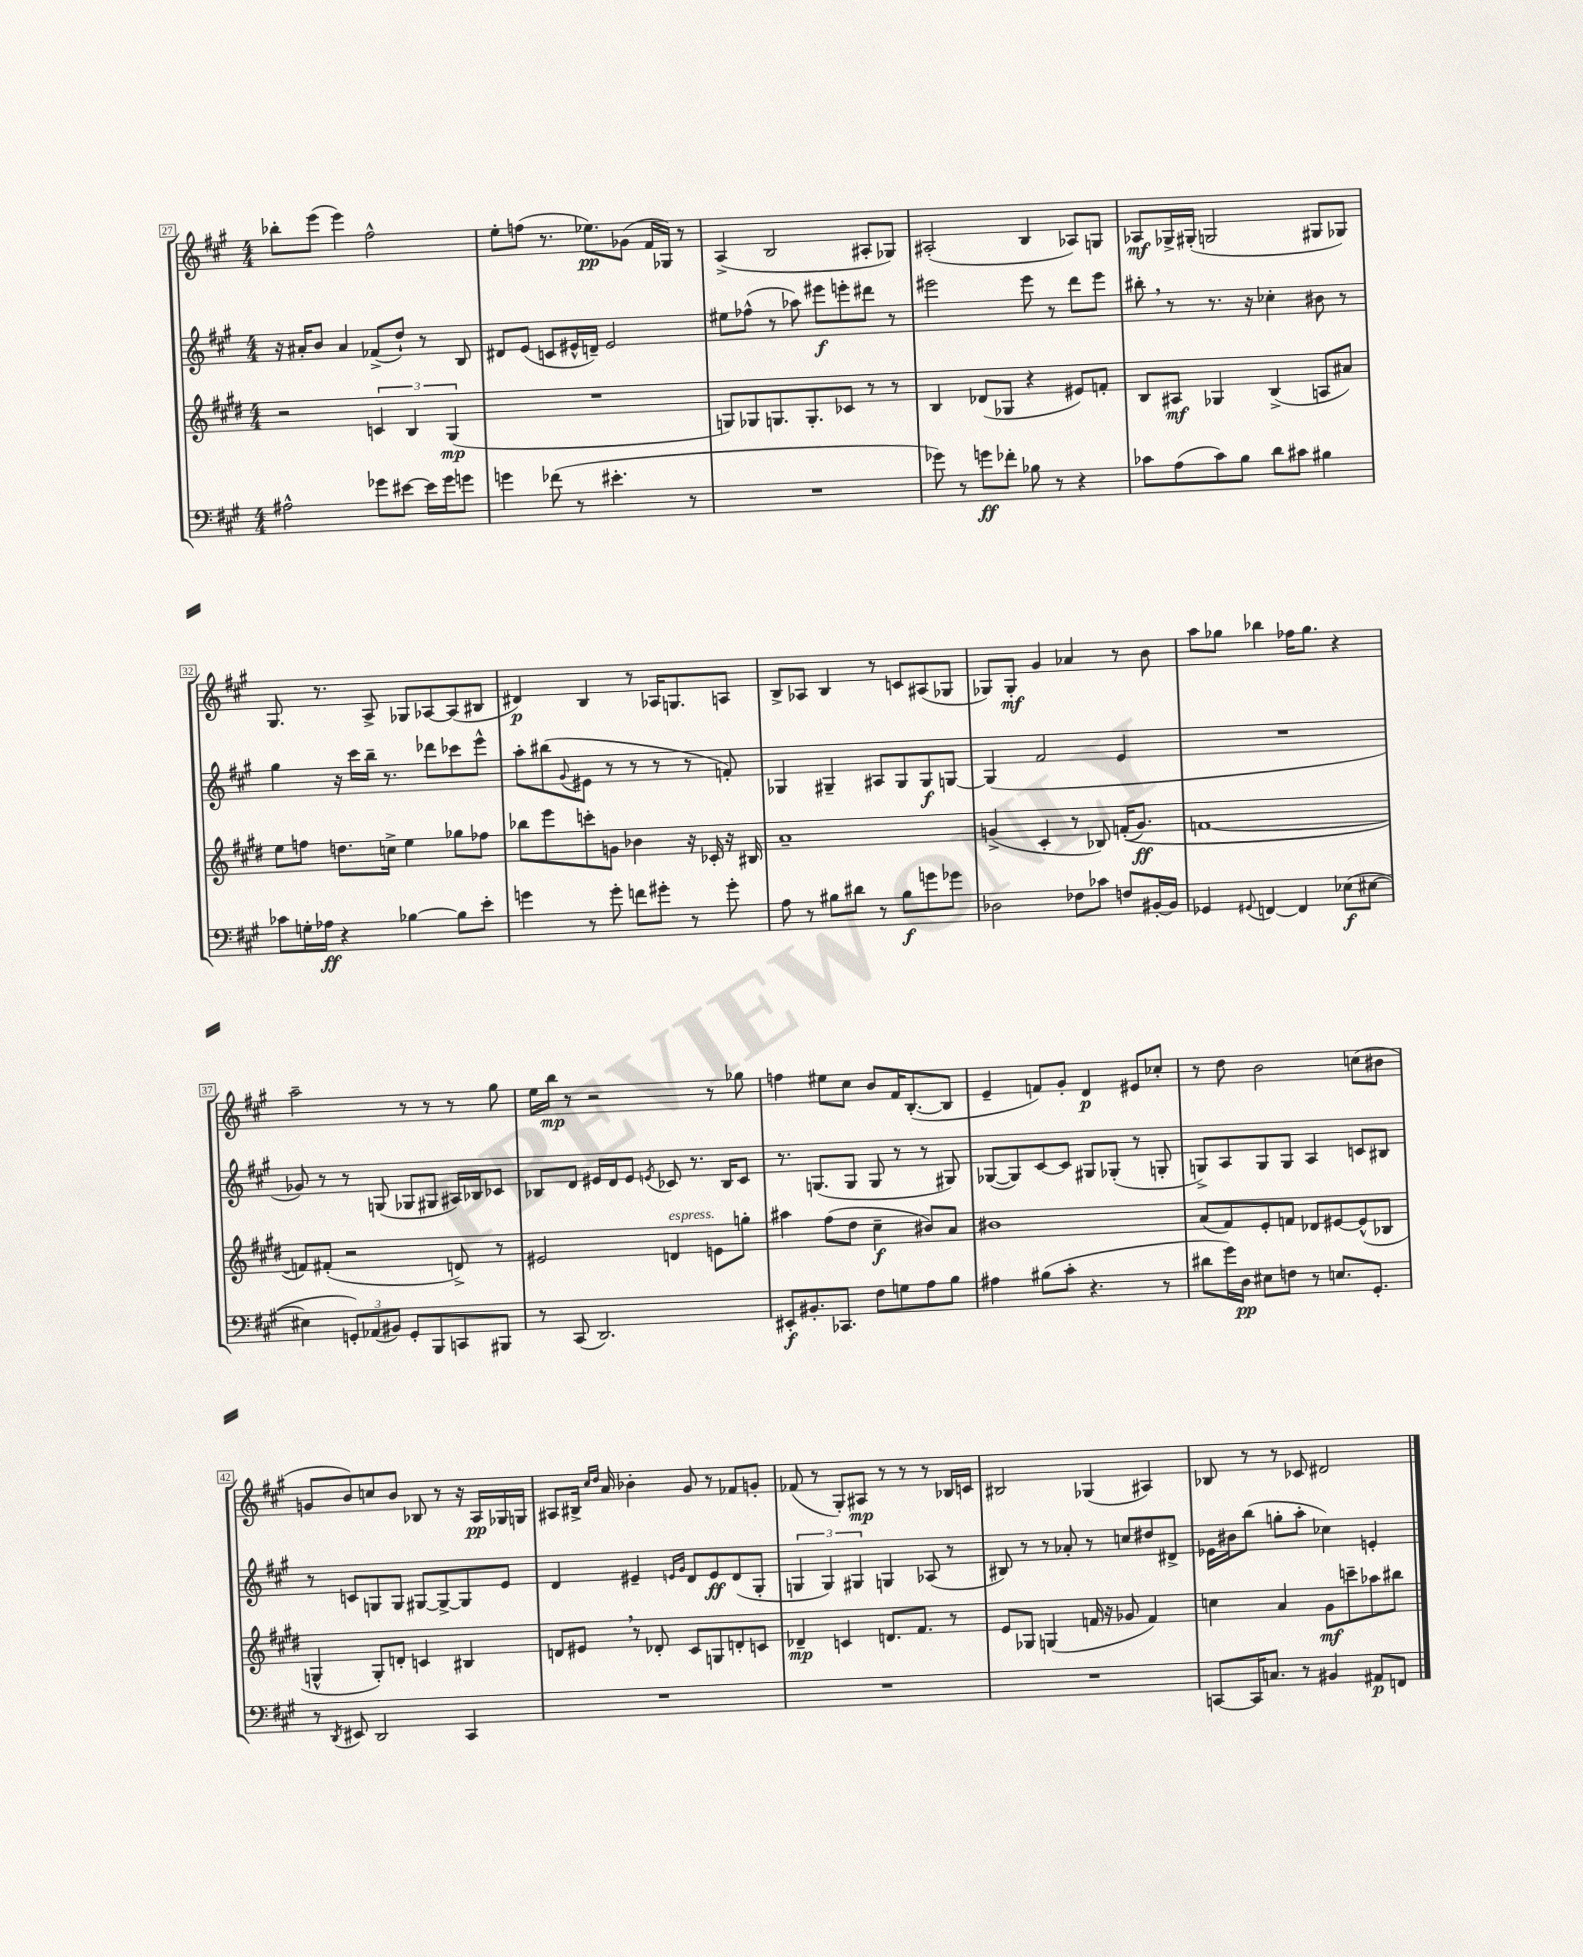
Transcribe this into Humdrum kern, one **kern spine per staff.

**kern	**dynam	**kern	**dynam	**kern	**dynam	**kern	**dynam
*part4	*part4	*part3	*part3	*part2	*part2	*part1	*part1
*staff4	*staff4	*staff3	*staff3	*staff2	*staff2	*staff1	*staff1
*clefF4	*	*clefG2	*	*clefG2	*	*clefG2	*
*k[f#c#g#]	*	*k[f#c#g#d#]	*	*k[f#c#g#]	*	*k[f#c#g#]	*
*M4/4	*	*M4/4	*	*M4/4	*	*M4/4	*
=27	=27	=27	=27	=27	=27	=27	=27
2A#X^^\	.	2r	.	16r	.	8bb-X'\L	.
.	.	.	.	16a#X'/KL	.	.	.
.	.	.	.	8b/J	.	(8eee\J	.
.	.	.	.	4a#/	.	4eee\)	.
8g-X\L	.	6cn/	.	(8f-X^/L	.	2ff#^^\	.
[8e#X\J	.	.	.	8dd`/J)	.	.	.
.	.	6B/	.	.	.	.	.
16e#\LL]	.	.	.	8r	.	.	.
16g-\J	.	.	.	.	.	.	.
.	.	(6G#/	mp	.	.	.	.
8gn\J	.	.	.	8B/	.	.	.
=28	=28	=28	=28	=28	=28	=28	=28
4gn\	.	1r	.	8d#X/L	.	8ee'\L	.
.	.	.	.	(8e/J	.	(8ffn\J	.
(8f-X\	.	.	.	8cn/L	.	8.r	.
8r	.	.	.	16e#X^^/L	.	.	.
.	.	.	.	16dn~/JJ)	.	8.ee-X\L)	pp
4.e#X'\	.	.	.	2e#/	.	.	.
.	.	.	.	.	.	(8g-X\J	.
.	.	.	.	.	.	16f#/LL	.
.	.	.	.	.	.	16G-X/JJ)	.
8r	.	.	.	.	.	8r	.
=29	=29	=29	=29	=29	=29	=29	=29
1r	.	8Gn/L)	.	8ee#X\L	.	(4A^/	.
.	.	8G-X/	.	(8ff-X^^\J	.	.	.
.	.	8.Gn/	.	8r	.	2B/	.
.	.	.	.	8aa-X\)	.	.	.
.	.	8.G'/	.	.	.	.	.
.	.	.	.	8eee#X\L	f	.	.
.	.	8c-X/J	.	8eeen'\	.	.	.
.	.	8r	.	8ddd#X\J	.	8A#X'/L	.
.	.	8r	.	8r	.	8G-X/J)	.
=30	=30	=30	=30	=30	=30	=30	=30
8g-X\)	.	4B/	.	2eee#X\	.	(2A#X'/	.
8r	.	.	.	.	.	.	.
8gn\L	ff	(8d-X/L	.	.	.	.	.
8f-X'\J	.	8G-X/J	.	.	.	.	.
8B-X\	.	4r	.	8eee#\	.	4B/	.
8r	.	.	.	8r	.	.	.
4r	.	8e#X/L)	.	8ddd\L	.	8A-X/L)	.
.	.	8fn'/J	.	8eee#\J	.	8Gn/J	.
=31	=31	=31	=31	=31	=31	=31	=31
8c-X\L	.	8B/L	.	8bb#X',\	.	8A-X/L	mf
(8A\	.	8A#X/J	mf	8r	.	16G-X^/L	.
.	.	.	.	.	.	(16G#X'/JJ	.
8c-\)	.	4G-X/	.	8.r	.	2Gn/	.
8B\J	.	.	.	.	.	.	.
.	.	.	.	16r	.	.	.
8d\L	.	(4B^/	.	4cc-X'\	.	.	.
8c#X\J	.	.	.	.	.	.	.
4B#X\	.	8An/L	.	8b#X\	.	8G#X/L	.
.	.	8a#X/J)	.	8r	.	8G-X/J)	.
!!LO:LB:g=z
=32	=32	=32	=32	=32	=32	=32	=32
8c-X\L	.	8ee\L	.	4gg#\	.	8.G#/	.
16Gn'\L	.	8ffn\J	.	.	.	.	.
16A-X\JJ	ff	.	.	.	.	8.r	.
4r	.	8.ddn\L	.	16r	.	.	.
.	.	.	.	16ccc#\LL	.	.	.
.	.	.	.	16bb~\JJ	.	8A^/	.
.	.	16ccn^\Jk	.	8.r	.	.	.
[4B-X\	.	4ee\	.	.	.	8G-X/L	.
.	.	.	.	8ddd-X\L	.	[8A-X/	.
8B-\L]	.	8gg-X\L	.	8ccc-X\	.	(8A-/]	.
8e'\J	.	8ff-X\J	.	8eee^^\J	.	8B#X/J	.
=33	=33	=33	=33	=33	=33	=33	=33
4gn\	.	8bb-X\L	.	8aa'\L	.	4d#X/)	p
.	.	8eee\	.	(8bb#X\	.	.	.
.	.	.	.	8qqg#/	.	.	.
8r	.	8cccn'\	.	8e#X\J	.	4B/	.
8g'\	.	8gn\J	.	8r	.	.	.
8fn\L	.	4b-X\	.	8r	.	8r	.
8g#X'\J	.	.	.	8r	.	16A-X/KL	.
.	.	.	.	.	.	8.Gn/	.
8r	.	16r	.	8r	.	.	.
.	.	16c-X'/	.	.	.	.	.
8g#'\	.	16r	.	8fn'/)	.	8An/J	.
.	.	16B#X/	.	.	.	.	.
=34	=34	=34	=34	=34	=34	=34	=34
8A\	.	1a~	.	4G-X/	.	8B^/L	.
8r	.	.	.	.	.	8A-X/J	.
8B#X\L	.	.	.	4G#X~/	.	4B/	.
8d#X\J	.	.	.	.	.	.	.
8r	.	.	.	8A#X/L	.	8r	.
8B#\L	f	.	.	8G#/	.	8cn/L	.
8gn\	.	.	.	8G#/	f	(8A#X/	.
8g-X\J	.	.	.	[8Gn/J	.	8G-X/J	.
=35	=35	=35	=35	=35	=35	=35	=35
2D-X\	.	(4gn^/	.	(4G/]	.	8G-X/L)	.
.	.	.	.	.	.	8G-'/J	mf
.	.	4c#'/	.	2f#/	.	4g#/	.
8F-X\L	.	8r	.	.	.	4a-X/	.
8c-X\J	.	8B-X/)	.	.	.	.	.
8Fn/L	.	((16fn'/KL	.	4e/	.	8r	.
.	.	8.g/J)	ff	.	.	.	.
[16BB#X'/L	.	.	.	.	.	8b\	.
16BB#/JJ]	.	.	.	.	.	.	.
=36	=36	=36	=36	=36	=36	=36	=36
4GG-X/	.	[1fn	.	1r	.	8aa\L	.
.	.	.	.	.	.	8gg-X\J	.
8qqGG#X/	.	.	.	.	.	.	.
[4FFn/	.	.	.	.	.	4bb-X\	.
4FF/]	.	.	.	.	.	16ff-X\KL	.
.	.	.	.	.	.	8.gg-\J	.
(8E-X\L	f	.	.	.	.	4r	.
[8E#X\J	.	.	.	.	.	.	.
!!LO:LB:g=z
=37	=37	=37	=37	=37	=37	=37	=37
4E#X\]	.	8fn/L])	.	8g-X/)	.	2aa~\	.
.	.	(8f#X'/J	.	8r	.	.	.
12GGn'/L)	.	2r	.	8r	.	.	.
(12AA-X/	.	.	.	.	.	.	.
.	.	.	.	(8Gn/	.	.	.
12BB#X/J)	.	.	.	.	.	.	.
8GG'/L	.	.	.	8G-X/L	.	8r	.
8BBB/	.	.	.	8G#X/J	.	8r	.
8CCn/	.	8dn^/)	.	16A#X/LL)	.	8r	.
.	.	.	.	16B-X/J	.	.	.
8BBB#X/J	.	8r	.	8c-X/J	.	8gg#\	.
=38	=38	=38	=38	=38	=38	=38	=38
8r	.	2e#X/	.	8B-X/L	.	16ee\LL	.
.	.	.	.	.	.	16bb\JJ	mp
(8CC#/	.	.	.	8d/J	.	8r	.
2.DD/)	.	.	.	16e#X/LL	.	2r	.
.	.	.	.	16d/J	.	.	.
.	.	.	.	8e#/J	.	.	.
.	.	.	.	8qen/	.	.	.
!	!	!LO:TX:a:i:t=espress.	!	!	!	!	!
.	.	4dn/	.	8c-X/	.	.	.
.	.	.	.	8.r	.	.	.
.	.	8en\L	.	.	.	8r	.
.	.	.	.	16B-/KL	.	.	.
.	.	8ggn'\J	.	8c-/J	.	8gg-X\	.
=39	=39	=39	=39	=39	=39	=39	=39
8EE#X'/L	f	4aa#X\	.	8.r	.	4ffn\	.
8.BB#X'/	.	.	.	.	.	.	.
.	.	.	.	(8.Gn/L	.	.	.
.	.	(8ff#\L	.	.	.	8ee#X\L	.
8.CC-X/J	.	.	.	.	.	.	.
.	.	8dd#\J	.	8G/J	.	8cc#\J	.
8F#\L	.	4cc#~\	f	8G/	.	8b/L	.
8Gn\	.	.	.	8r	.	16f#/K	.
.	.	.	.	.	.	([8.B'/	.
8A\	.	8b#X/L)	.	8r	.	.	.
8B\J	.	8a/J	.	8G#X/)	.	8B/J]	.
=40	=40	=40	=40	=40	=40	=40	=40
4A#X\	.	1b#X	.	([8G-X/L	.	4e~/	.
.	.	.	.	8G-/])	.	.	.
(8B#X\L	.	.	.	[8c#/	.	8fn/L)	.
8c#'\J	.	.	.	8c#/J]	.	8g#'/J	.
4.r	.	.	.	8G#X/L	.	4d/	p
.	.	.	.	(8G-X'/J	.	.	.
.	.	.	.	8r	.	8e#X/L	.
8r	.	.	.	8Gn'/	.	8cc-X'/J	.
=41	=41	=41	=41	=41	=41	=41	=41
8d#X\L	.	(8a/L	.	8Gn^/L)	.	8r	.
16g#\L)	.	8f#/)	.	8A/	.	8dd\	.
16D\JJ	pp	.	.	.	.	.	.
8E#X\L	.	8e'/	.	8G/	.	2b\	.
8Fn\J	.	8fn/J	.	8G/J	.	.	.
8r	.	8d-X/L	.	4A/	.	.	.
8.En/L	.	[8e#X/	.	.	.	.	.
.	.	(8e#^^/]	.	8cn/L	.	(8ccn\L	.
8.GG#'/J	.	.	.	.	.	.	.
.	.	8B-X/J	.	8B#X/J	.	8b#X\J	.
!!LO:LB:g=z
=42	=42	=42	=42	=42	=42	=42	=42
8r	.	4Gn^^/	.	8r	.	8gn/L	.
8qDD/	.	.	.	.	.	.	.
8EE#X/	.	.	.	8cn/L	.	8b/)	.
2DD/	.	8G'/L)	.	8Gn/	.	8ccn/	.
.	.	8dn'/J	.	8G/J	.	8b/J	.
.	.	4cn/	.	[8G#X/L	.	8B-X/	.
.	.	.	.	8G#^/_	.	8r	.
4CC#/	.	4B#X/	.	8G#/]	.	16r	.
.	.	.	.	.	.	16A/LL	pp
.	.	.	.	8e/J	.	16G-X/	.
.	.	.	.	.	.	16Gn/JJ	.
=43	=43	=43	=43	=43	=43	=43	=43
1r	.	8dn/L	.	4d/	.	8A#X/L	.
.	.	8e#X,/J	.	.	.	16B#X^/Jk	.
.	.	.	.	.	.	16qqcc#/LL	.
.	.	.	.	.	.	16qqdd/JJ	.
.	.	.	.	.	.	16a/	.
.	.	8r	.	4e#X~/	.	4b-X'\	.
.	.	8d-X'/	.	.	.	.	.
.	.	.	.	16qqen/LL	.	.	.
.	.	.	.	16qqg#/JJ	.	.	.
.	.	8c#/L	.	8d/L	.	8g#/	.
.	.	8Gn/	.	8e/	ff	8r	.
.	.	8dn'/	.	(8d/	.	8f-X/L	.
.	.	8cn/J	.	8G#'/J	.	8gn'/J	.
=44	=44	=44	=44	=44	=44	=44	=44
1r	.	4d-X~/	mp	6Gn/	.	(8f-X/	.
.	.	.	.	.	.	8r	.
.	.	.	.	6G/)	.	.	.
.	.	4cn/	.	.	.	8G#'/L)	.
.	.	.	.	6G#X/	.	.	.
.	.	.	.	.	.	8A#X/J	mp
.	.	8.dn/L	.	4Gn/	.	8r	.
.	.	.	.	.	.	8r	.
.	.	8.f#/J	.	.	.	.	.
.	.	.	.	(8A-X/	.	8r	.
.	.	8r	.	8r	.	16B-X/LL	.
.	.	.	.	.	.	16cn/JJ	.
=45	=45	=45	=45	=45	=45	=45	=45
1r	.	8e/L	.	8B#X/)	.	2B#X/	.
.	.	8G-X/J	.	8r	.	.	.
.	.	(4Gn/	.	8r	.	.	.
.	.	.	.	8a-X'/	.	.	.
.	.	16fn/	.	8r	.	(4G-X/	.
.	.	16r	.	.	.	.	.
.	.	8g-X/	.	8ccn/L	.	.	.
.	.	4f/)	.	8dd#X/	.	4A#X/)	.
.	.	.	.	8d#X^/J	.	.	.
=46	=46	=46	=46	=46	=46	=46	=46
[8CCn/L	.	4ccn\	.	16e-X\LL	.	8B-X/	.
.	.	.	.	16b#X\J	.	.	.
16CC/K]	.	.	.	(8bb\J	.	8r	.
8.Cn/J	.	.	.	.	.	.	.
.	.	4a/	.	8ggn'\L	.	8r	.
8r	.	.	.	8aa'\J	.	8c-X/	.
4BB#X/	.	8g#\L	mf	4cc-X\)	.	2d#X/	.
.	.	8cccn~\	.	.	.	.	.
8AA#X/L	p	8aa-X\	.	4en'/	.	.	.
8FFn/J	.	8bb#X\J	.	.	.	.	.
==	==	==	==	==	==	==	==
*-	*-	*-	*-	*-	*-	*-	*-
